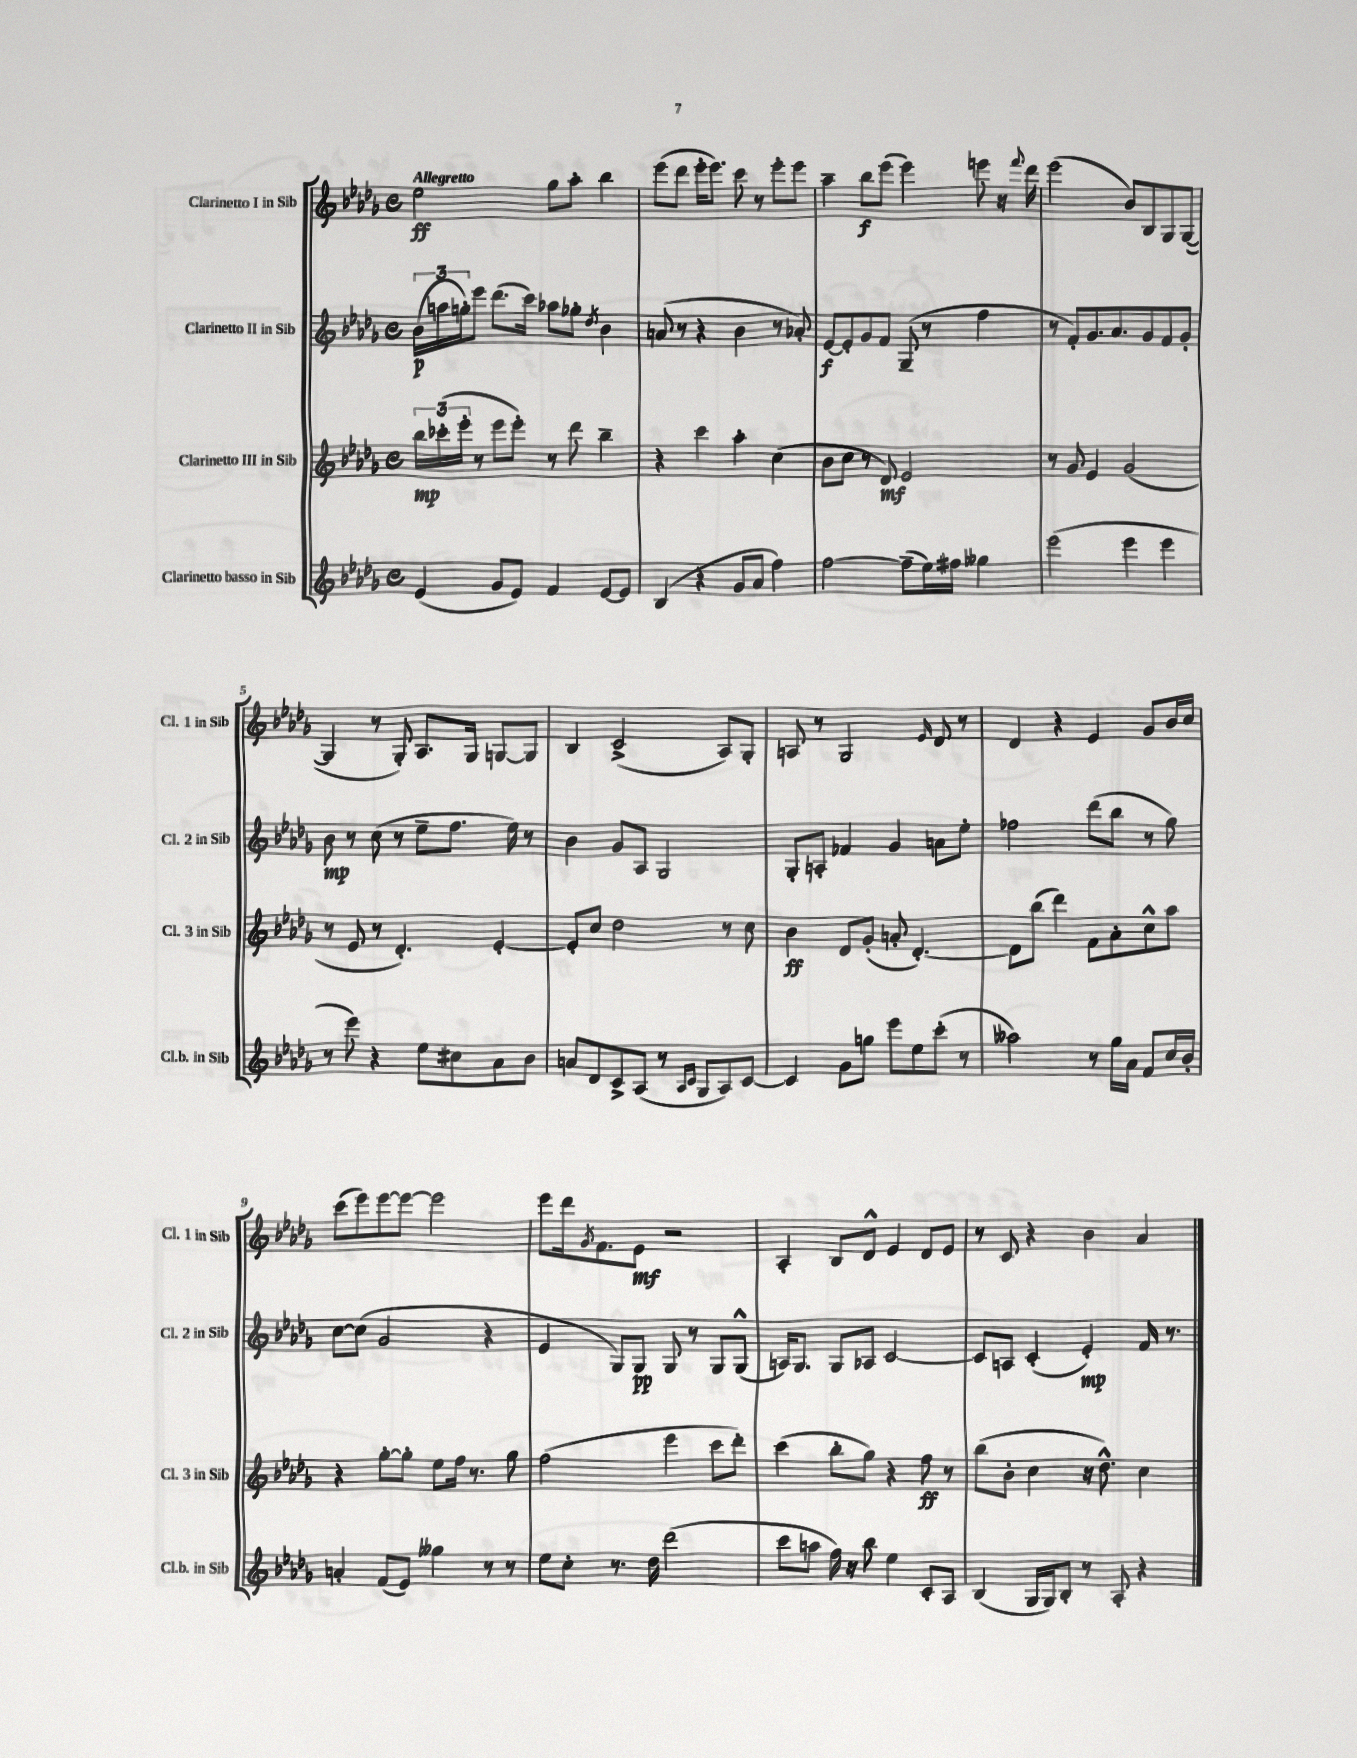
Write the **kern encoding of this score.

**kern	**kern	**kern	**kern
*staff4	*staff3	*staff2	*staff1
*clefG2	*clefG2	*clefG2	*clefG2
*k[b-e-a-d-g-]	*k[b-e-a-d-g-]	*k[b-e-a-d-g-]	*k[b-e-a-d-g-]
*M4/4	*M4/4	*M4/4	*M4/4
*met(c)	*met(c)	*met(c)	*met(c)
(4e-	24bb-	(24b-	2ee-
.	(24ccc-'	24aa	.
.	24eee-'	24gg')	.
.	8r	8eee-	.
8g-	8eee-	(8.ddd-	.
8e-)	8eee-')	.	.
.	.	16ccc)	.
4f	8r	8aa-	8gg-
.	8ddd-	8gg-'	8aa-'
.	.	8qdd-	.
[8e-	4bb-~	4b-	4bb-
8e-]	.	.	.
=	=	=	=
(4B-	4r	(8a	(8eee-
.	.	8r	8ddd-
4r	4ccc	4r	16eee-'
.	.	.	8.eee-)
8g-	4aa-'	4b-	8ccc
8a-	.	.	8r
4ff)	(4cc	8r	8eee-'
.	.	8a-')	8eee-
=	=	=	=
[2ff	8b-	[8e-	4aa-~
.	8cc	8e-']	.
.	8r	8g-	8bb-
.	8d-)	8f	(8eee-
(8ff~]	2e-	(8G-~	4eee-)
16ee-)	.	8r	.
16ff#	.	.	.
4gg--	.	4ff	8eee
.	.	.	16r
.	.	.	8qqfff
.	.	.	16ddd-
=	=	=	=
(2eee-	8r	8r	(2eee-
.	8g-	8f')	.
.	4e-	8.g-	.
.	.	8.a-	.
4eee-	(2g-	.	8b-)
.	.	8g-	8B-
4eee-	.	8f	8G-
.	.	8g-'	([8G-
=	=	=	=
8r	8r	8b-	4G-]
8eee-)	8e-	8r	.
4r	8r	(8cc	8r
.	4.d-')	8r	8G-')
8ee-	.	8ee-~	8.A-
8cc#	.	8.ff	.
.	.	.	16G-
8a-	[4e-'	.	[8G
.	.	16ee-)	.
8b-	.	8r	8G]
=	=	=	=
8a	8e-']	4b-	4B-
8d-	8cc	.	.
8c^	2dd-	8g-	(2c^
(8A-	.	8A-	.
8r	.	2G-	.
16qqA-	.	.	.
16qqc	.	.	.
8G-	.	.	.
8A-)	8r	.	8A-)
[8c	8cc	.	8G-'
=	=	=	=
4c]	4b-	8G-'	8A
.	.	8A'	8r
8g-	8d-	4f-	2G-
8gg	(8g-'	.	.
8eee-	8a'	4g-	.
8ee-	[4.d-')	.	.
.	.	.	16qqe-
(8ccc'	.	8a	8d-
8r	.	8ee-'	8r
=	=	=	=
2aa--)	8d-]	2ff-	4d-
.	(8bb-	.	.
.	4ddd-)	.	4r
8r	8f	(8ddd-	4e-
16gg-	8a-'	8bb-	.
16a-	.	.	.
8f	8cc^^	8r	8g-
16cc	8aa-	8gg-)	16b-
16b-'	.	.	16cc
=	=	=	=
4a'	4r	[8cc	(8ccc
.	.	(8cc]	8eee-)
(8f	[8gg-'	2g-	[8eee-
8e-)	8gg-']	.	8eee-_
4gg--	8ee-	.	2eee-]
.	16ff	.	.
.	8.r	.	.
8r	.	4r	.
8r	8gg-	.	.
=	=	=	=
8ee-	(2ff	4e-	8eee-
8cc'	.	.	16ddd-
.	.	.	8qg-
.	.	.	8.f
8.r	.	8G-)	.
.	.	8G-	8e-
16dd-	.	.	.
(2ddd-	4eee-	8G-	2r
.	.	8r	.
.	8ccc	8G-	.
.	8ddd-')	(8G-^^	.
=	=	=	=
8ccc	(4ccc	16A)	4A-'
.	.	8.G-	.
8aa	.	.	.
16ff)	8bb-'	8G-	8B-
16r	.	.	.
8bb-	8gg-)	8A-	8d-^^
4ee-	4r	[2c	4e-
8c'	8ff	.	8d-
8A-	8r	.	8e-
=	=	=	=
(4B-	(8bb-	8c]	8r
.	8b-'	8A	8c
16G-	4cc	(4c'	4r
16G-)	.	.	.
8B-'	.	.	.
8r	16r	4e-')	4b-
.	8.dd-^^)	.	.
8A-'	.	.	.
4r	4cc	16f	4a-
.	.	8.r	.
==	==	==	==
*-	*-	*-	*-
